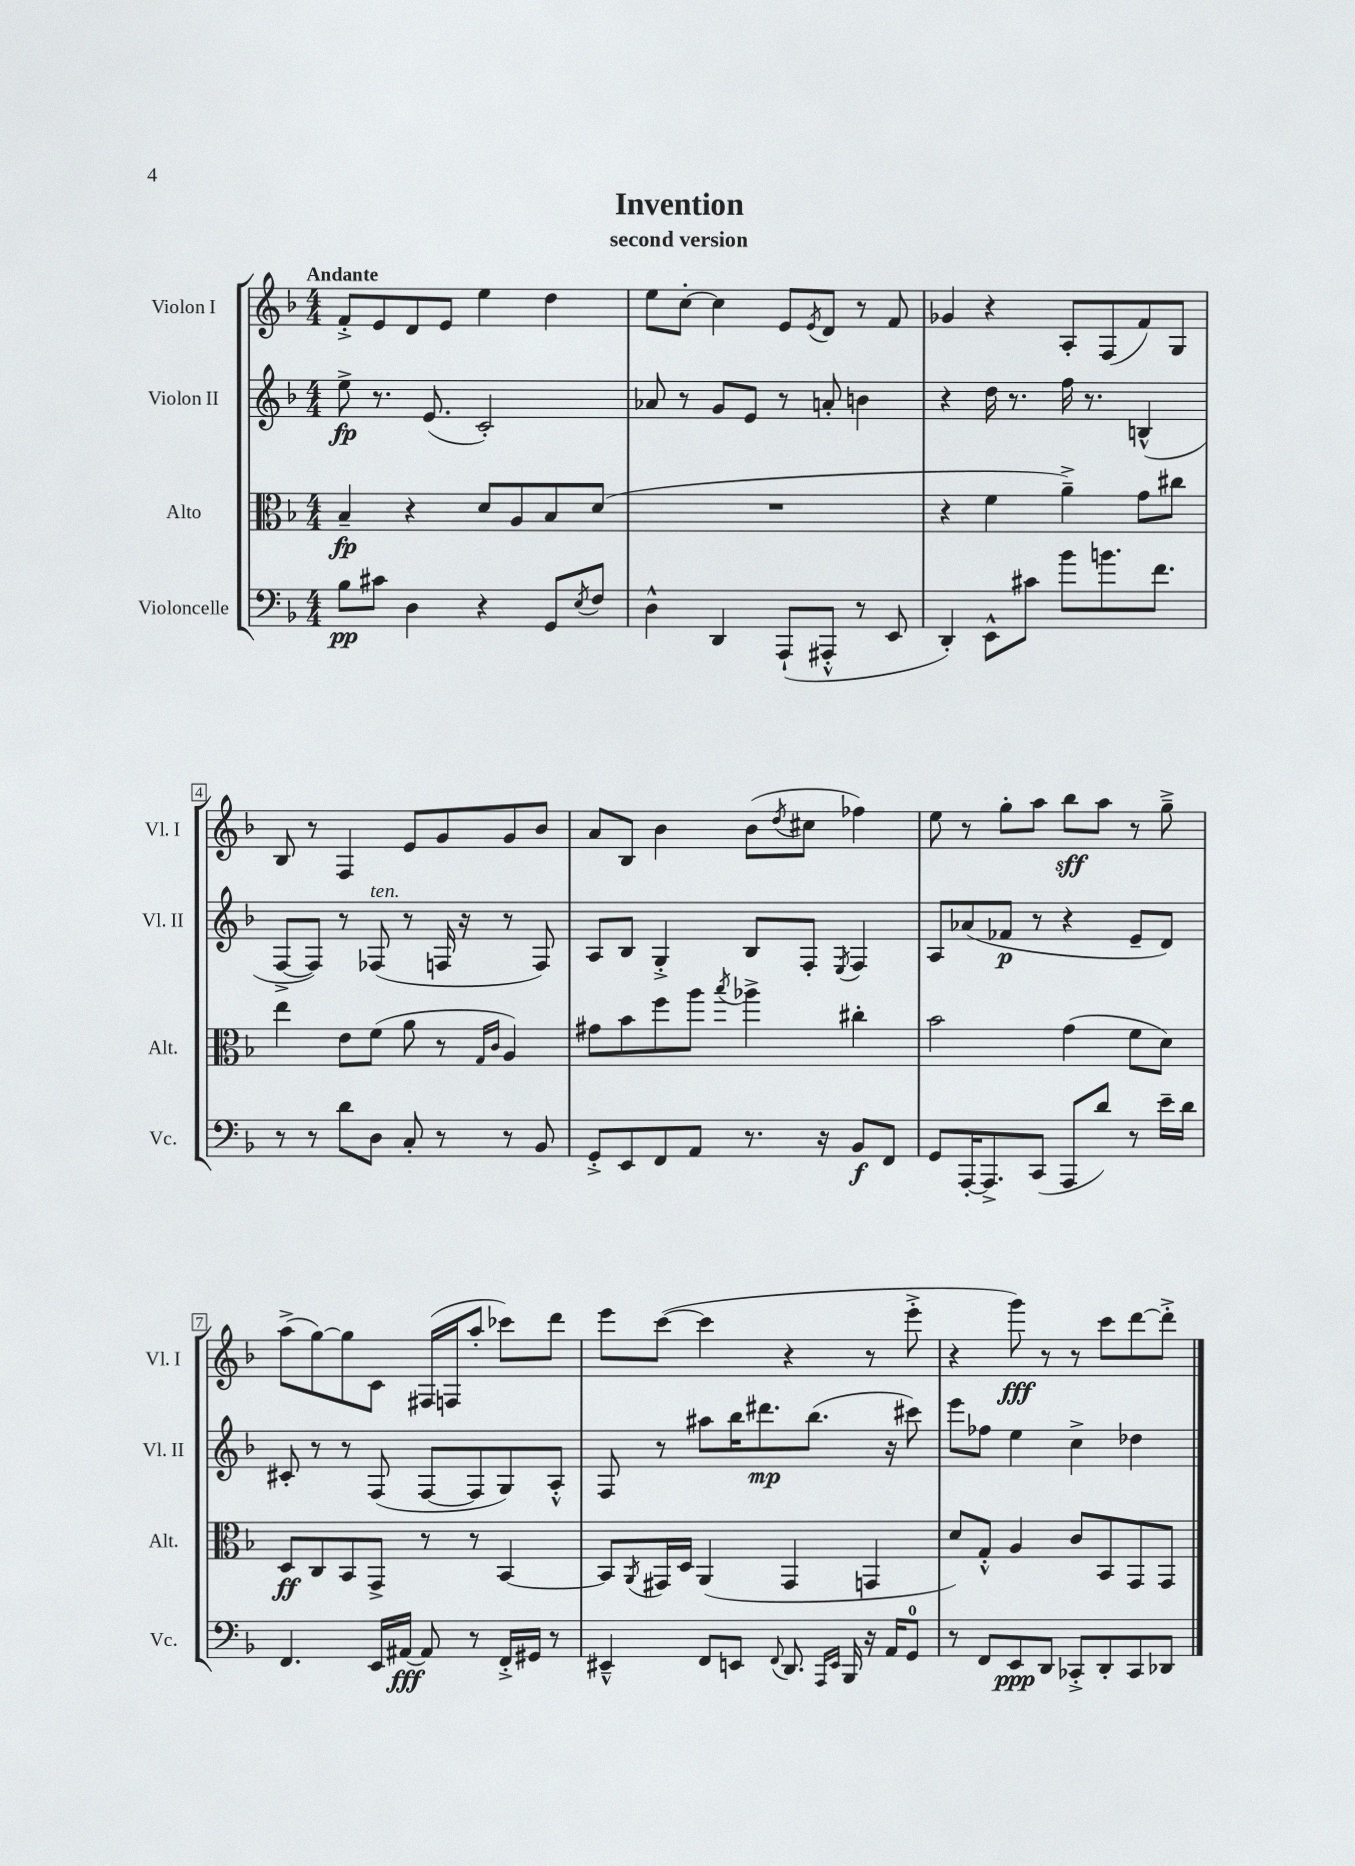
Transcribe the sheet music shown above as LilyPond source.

\header { title = "Invention" subtitle = "second version" }
<<
\new StaffGroup <<
\new Staff = "s0" \with { instrumentName = "Violon I" shortInstrumentName = "Vl. I" } {
    \clef treble \key f \major \numericTimeSignature \time 4/4 \tempo "Andante"
    f'8-.-> e'8 d'8 e'8 e''4 d''4 |
    e''8 c''8~-. c''4 e'8 \acciaccatura { e'8 } d'8 r8 f'8 |
    ges'4 r4 a8-. f8( f'8) g8 |
    bes8 r8 f4 e'8 g'8 g'8 bes'8 |
    a'8 bes8 bes'4 bes'8( \acciaccatura { d''8 } cis''8 fes''4) |
    e''8 r8 g''8-. a''8 bes''8\sff a''8 r8 g''8---> |
    a''8->( g''8~) g''8 c'8 fis16( f16 a''8-. ces'''8) d'''8 |
    e'''8 c'''8~( c'''4 r4 r8 e'''8-.-> |
    r4 g'''8\fff) r8 r8 c'''8 d'''8~ d'''8-.-> \bar "|." |
}
\new Staff = "s1" \with { instrumentName = "Violon II" shortInstrumentName = "Vl. II" } {
    \clef treble \key f \major \numericTimeSignature \time 4/4
    e''8->\fp r8. e'8.( c'2-.) |
    aes'8 r8 g'8 e'8 r8 a'8-. b'4 |
    r4 d''16 r8. f''16 r8. b4-^( |
    f8~-> f8) r8 fes8^\markup { \italic "ten." }( r8 f16 r16 r8 f8) |
    a8 bes8 g4-.-> bes8 f8-. \acciaccatura { e8 } f4 |
    a8 aes'8( fes'8\p r8 r4 e'8-- d'8) |
    cis'8-. r8 r8 f8( f8~ f8 g8) a8-.-^ |
    f8 r8 ais''8 bes''16 dis'''8.\mp bes''8.( r16 cis'''8) |
    e'''8 fes''8 e''4 c''4-> des''4 \bar "|." |
}
\new Staff = "s2" \with { instrumentName = "Alto" shortInstrumentName = "Alt." } {
    \clef alto \key f \major \numericTimeSignature \time 4/4
    bes4--\fp r4 d'8 a8 bes8 d'8( |
    R1 |
    r4 f'4 a'4--->) g'8 cis''8 |
    e''4 e'8 f'8( a'8 r8 \grace { g16 c'16 } a4) |
    gis'8 bes'8 f''8 a''8 \acciaccatura { bes''8 } aes''4-> cis''4-. |
    bes'2 g'4( f'8 d'8) |
    d8\ff c8 bes,8 g,8-> r8 r8 bes,4~ |
    bes,8 \acciaccatura { a,8 } gis,16 d16 a,4( gis,4 g,4 |
    d'8) g8-.-^ a4 c'8 bes,8 g,8 g,8 \bar "|." |
}
\new Staff = "s3" \with { instrumentName = "Violoncelle" shortInstrumentName = "Vc." } {
    \clef bass \key f \major \numericTimeSignature \time 4/4
    bes8\pp cis'8 d4 r4 g,8 \acciaccatura { e8 } f8 |
    d4-^ d,4 a,,8-!( ais,,8-.-^ r8 e,8 |
    d,4-.) e,8-^ cis'8 bes'8 b'8. f'8. |
    r8 r8 d'8 d8 c8-. r8 r8 bes,8 |
    g,8-.-> e,8 f,8 a,8 r8. r16 bes,8\f f,8 |
    g,8 a,,16~-. a,,8.-> c,8( a,,8 d'8) r8 e'16-- d'16 |
    f,4. e,16 ais,16~\fff ais,8 r8 f,16-.-> gis,16 r8 |
    eis,4---^ f,8 e,8 \appoggiatura { f,8 } d,8. \grace { a,,16 e,16 } bes,,16 r16 a,16 g,8-0 |
    r8 f,8 e,8\ppp d,8 ces,8-.-> d,8-. ces,8 des,8 \bar "|." |
}
>>
>>
\layout { \context { \Score \override BarNumber.stencil = #(make-stencil-boxer 0.1 0.3 ly:text-interface::print) } }
